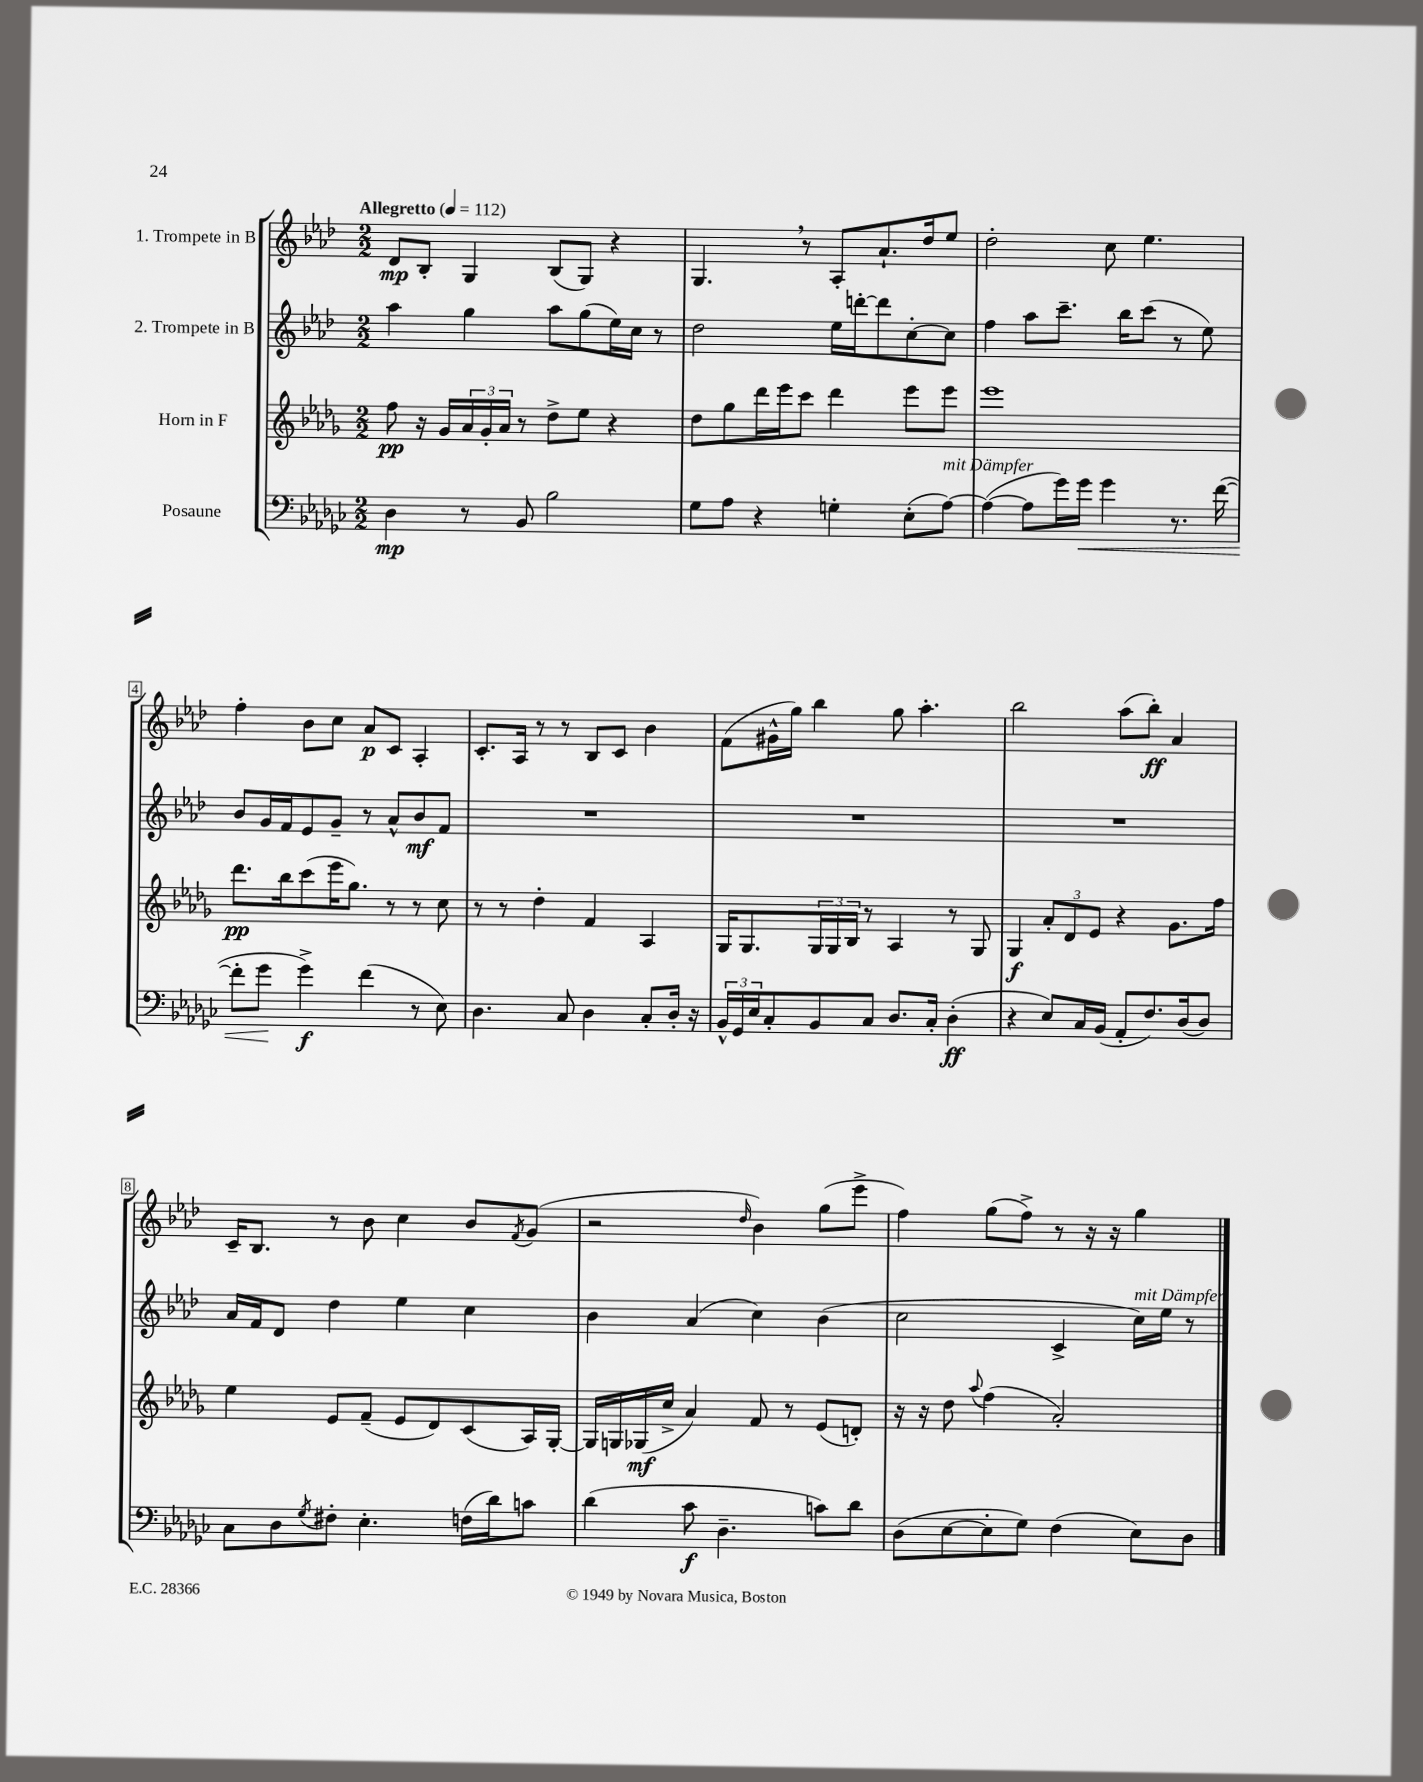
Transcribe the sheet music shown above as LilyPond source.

<<
\new StaffGroup <<
\new Staff = "s0" \with { instrumentName = "1. Trompete in B" } {
    \clef treble \key aes \major \numericTimeSignature \time 2/2 \tempo "Allegretto" 4 = 112
    des'8\mp bes8-. g4 bes8( g8) r4 |
    g4. \breathe r8 aes8-. aes'8.-! des''16 ees''8 |
    des''2-. c''8 ees''4. |
    f''4-. bes'8 c''8 aes'8\p c'8 aes4-. |
    c'8.-. aes16 r8 r8 bes8 c'8 bes'4 |
    f'8( gis'16-^ g''16) bes''4 g''8 aes''4.-. |
    bes''2 aes''8( bes''8-.\ff) aes'4 |
    c'16-- bes8. r8 bes'8 c''4 bes'8 \acciaccatura { f'8 } g'8( |
    r2 \grace { des''16 } bes'4) g''8( ees'''8-> |
    f''4) g''8( f''8->) r8 r16 r16 g''4 \bar "|." |
}
\new Staff = "s1" \with { instrumentName = "2. Trompete in B" } {
    \clef treble \key aes \major \numericTimeSignature \time 2/2
    aes''4 g''4 aes''8 g''8( ees''16) c''16 r8 |
    des''2 ees''16 d'''16~-. d'''8 c''8~-. c''8 |
    f''4 aes''8 c'''8.-- bes''16 c'''8( r8 ees''8) |
    bes'8 g'16 f'16 ees'8 g'8-- r8 aes'8-^ bes'8\mf f'8 |
    R1 |
    R1 |
    R1 |
    aes'16 f'16 des'8 des''4 ees''4 c''4 |
    bes'4 aes'4( c''4) bes'4( |
    c''2 c'4-> c''16^\markup { \italic "mit Dämpfer" }) ees''16 r8 \bar "|." |
}
\new Staff = "s2" \with { instrumentName = "Horn in F" } {
    \clef treble \key des \major \numericTimeSignature \time 2/2
    f''8\pp r16 ges'16 \tuplet 3/2 { aes'16 ges'16-. aes'16 } r8 des''8-> ees''8 r4 |
    des''8 ges''8 des'''16 ees'''16 c'''8 des'''4 ees'''8 ees'''8 |
    ees'''1 |
    des'''8.\pp bes''16 c'''8( ees'''16 ges''8.) r8 r8 c''8 |
    r8 r8 des''4-. f'4 aes4 |
    ges16 ges8. \tuplet 3/2 { ges16 ges16 bes16 } r8 aes4 r8 ges8 |
    ges4\f \tuplet 3/2 { aes'8-. des'8 ees'8 } r4 ges'8. f''16 |
    ees''4 ees'8 f'8--( ees'8 des'8) c'8( aes16) ges16~-. |
    ges16 g16 ges16\mf( c''16-> aes'4) f'8 r8 ees'8( d'8-.) |
    r16 r16 des''8 \appoggiatura { aes''8 } f''4( aes'2-.) \bar "|." |
}
\new Staff = "s3" \with { instrumentName = "Posaune" } {
    \clef bass \key ges \major \numericTimeSignature \time 2/2
    des4\mp r8 bes,8 bes2 |
    ges8 aes8 r4 g4-. ees8-.( aes8~^\markup { \italic "mit Dämpfer" }) |
    aes4~( aes8 ges'16) ges'16\< ges'4 r8. f'16~( |
    f'8-. ges'8\! ges'4->\f) f'4( r8 ees8) |
    des4. ces8 des4 ces8-. des16-. r16 |
    \tuplet 3/2 { bes,16-^ ges,16 ees16 } ces8-. bes,8 ces8 des8. ces16-. des4-.\ff( |
    r4 ees8) ces16 bes,16( aes,8-. f8.) des16( des8) |
    ces8 des8 \acciaccatura { ges8 } fis8-. ees4.-. f16( des'16) c'8 |
    des'4( ces'8\f des4.-- c'8) des'8 |
    des8( ees8~ ees8-. ges8) f4( ees8) des8 \bar "|." |
}
>>
>>
\layout { \context { \Score \override BarNumber.stencil = #(make-stencil-boxer 0.1 0.3 ly:text-interface::print) } }
